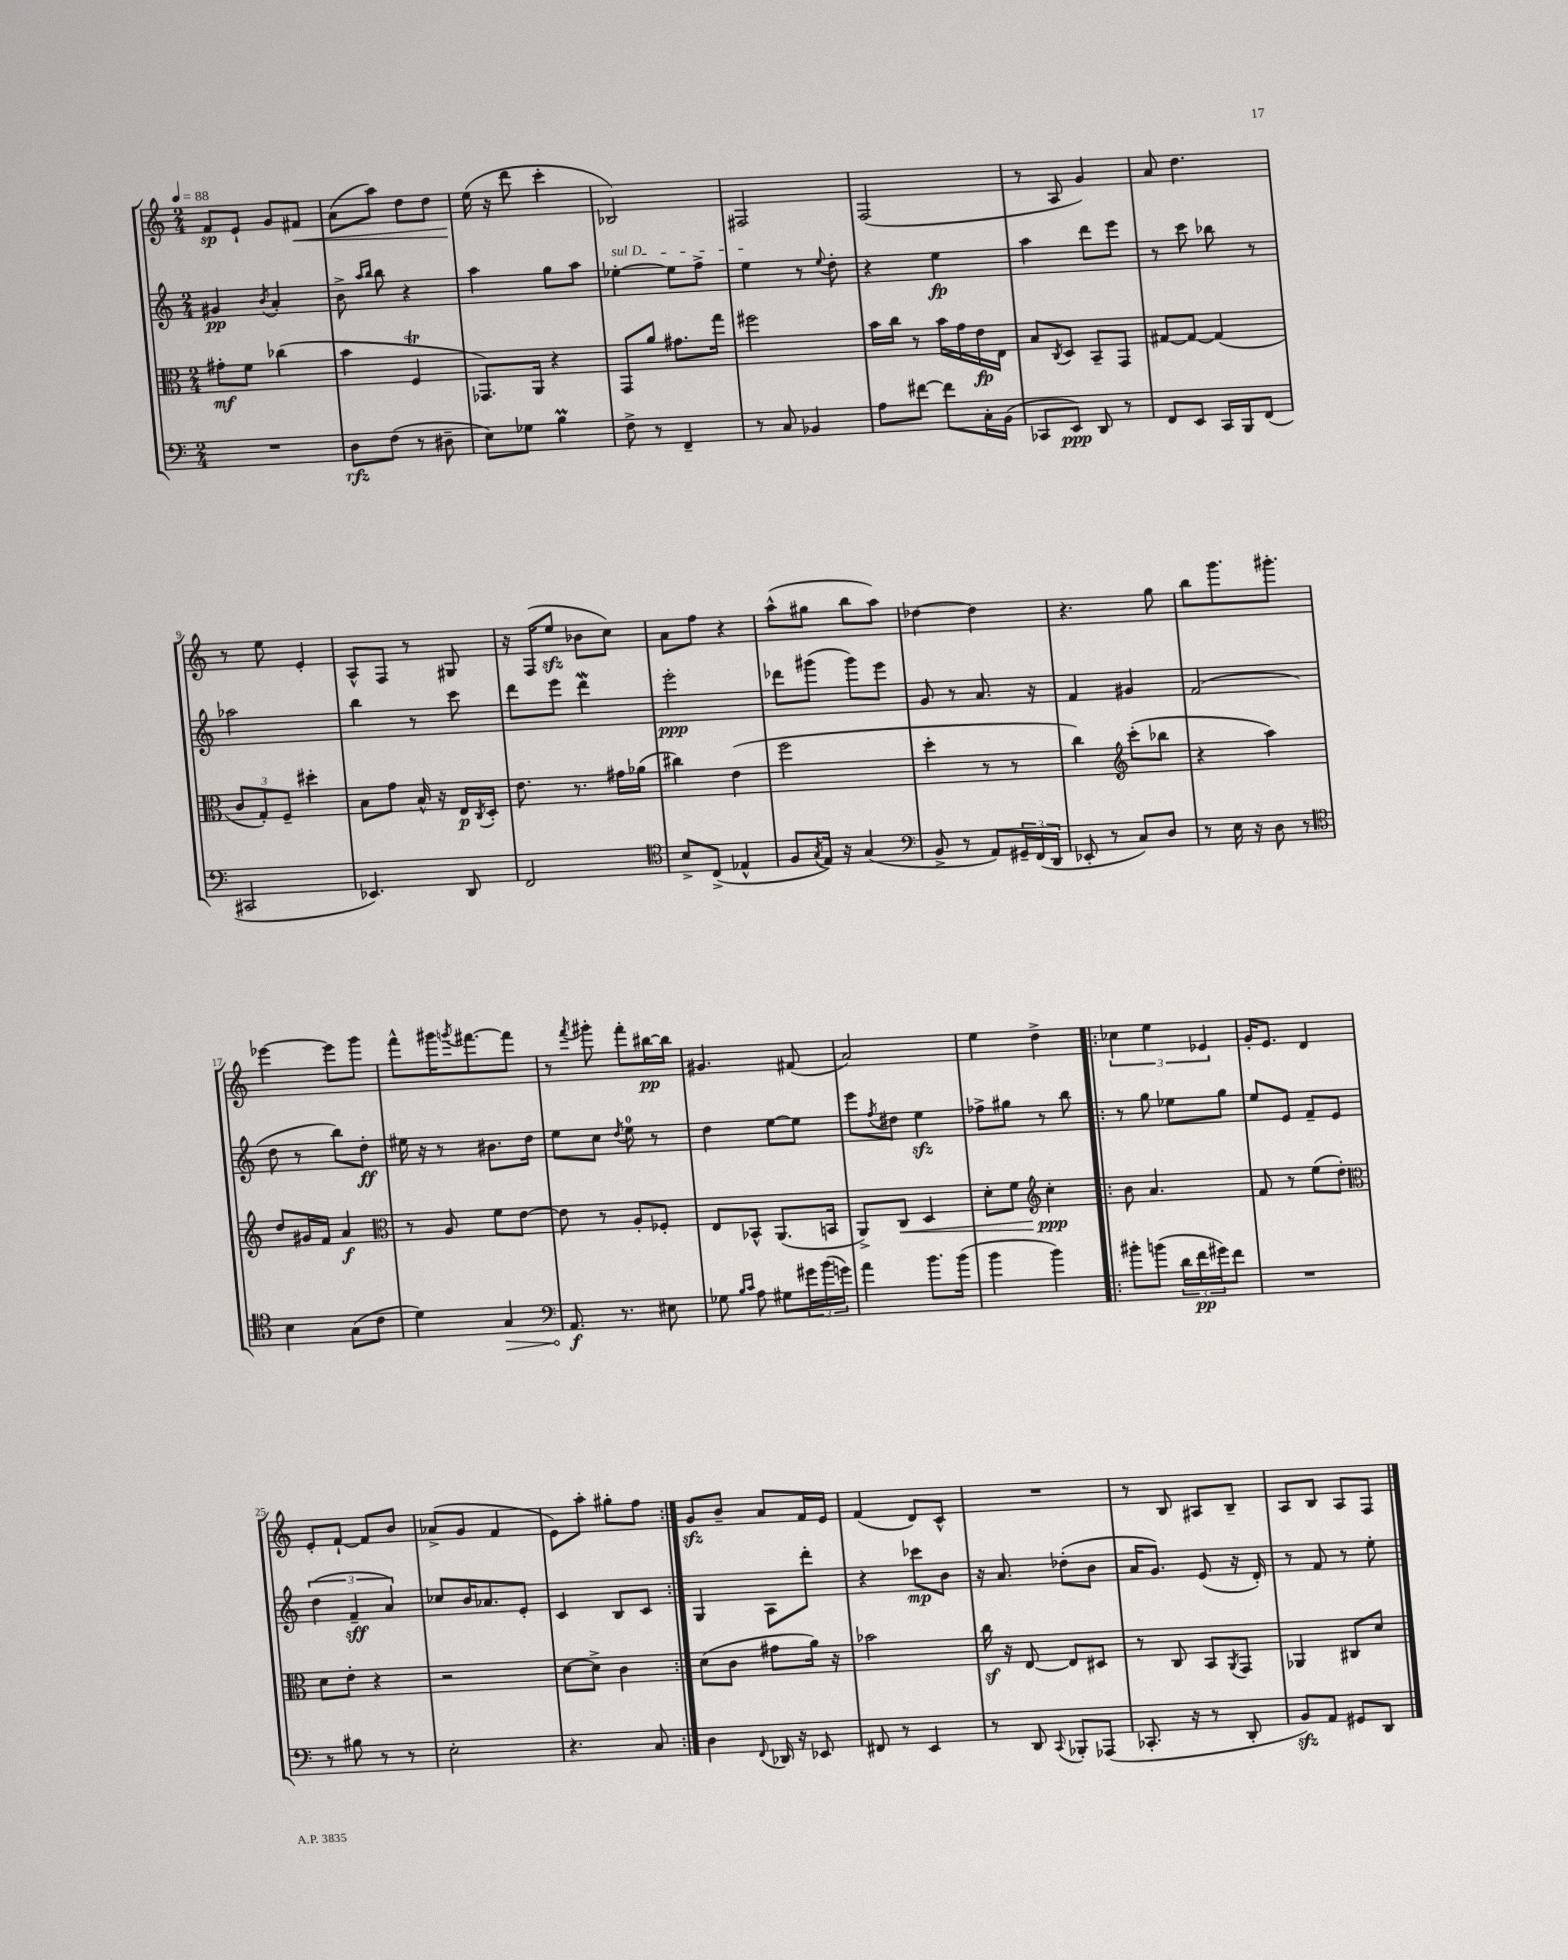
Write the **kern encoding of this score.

**kern	**dynam	**kern	**dynam	**kern	**dynam	**kern	**dynam
*part4	*part4	*part3	*part3	*part2	*part2	*part1	*part1
*staff4	*staff4	*staff3	*staff3	*staff2	*staff2	*staff1	*staff1
*clefF4	*	*clefC3	*	*clefG2	*	*clefG2	*
*k[]	*	*k[]	*	*k[]	*	*k[]	*
*M2/4	*	*M2/4	*	*M2/4	*	*M2/4	*
*MM88	*	*MM88	*	*MM88	*	*MM88	*
=1	=1	=1	=1	=1	=1	=1	=1
2r	.	8g#X'\L	mf	4g#X/	pp	8f/L	sp
.	.	8f\J	.	.	.	8e`/J	.
.	.	.	.	8qb/	.	.	.
.	.	(4cc-X\	.	4a'/	.	8g/L	.
!	!	!	!	!	!	!	!LO:HP:b
.	.	.	.	.	.	8f#X/J	<
=2	=2	=2	=2	=2	=2	=2	=2
8D\L	rfz	4b\	.	8b^\	.	(8a\L	.
.	.	.	.	16qqaa/LL	.	.	.
.	.	.	.	16qqbb/JJ	.	.	.
(8F\J	.	.	.	8bb\	.	8aa\J)	.
8r	.	4FT/	.	4r	.	8dd\L	.
8D#X~\	.	.	.	.	.	8dd\J	.
=3	=3	=3	=3	=3	=3	=3	=3
8E\L)	.	8.GG-X/L)	.	4aa\	.	(16ee\	.
.	.	.	.	.	.	16r	[
8G-X\J	.	.	.	.	.	8ddd\	.
.	.	16AA/Jk	.	.	.	.	.
4Bm\	.	4r	.	8gg\L	.	4ccc'\	.
.	.	.	.	8aa\J	.	.	.
=4	=4	=4	=4	=4	=4	=4	=4
!	!	!	!	!LO:TX:a:i:t=sul D	!	!	!
8F^\	.	8GG/L	.	[4ee-X'\	.	2B-X/)	.
8r	.	8a/J	.	.	.	.	.
4FF~/	.	8.g#X\L	.	8ee-\L]	.	.	.
.	.	.	.	8ff^\J	.	.	.
.	.	16gg\Jk	.	.	.	.	.
=5	=5	=5	=5	=5	=5	=5	=5
8r	.	2ff#X\	.	4ee\	.	2F#X/	.
8C/	.	.	.	.	.	.	.
4BB-X/	.	.	.	8r	.	.	.
.	.	.	.	8qqee/	.	.	.
.	.	.	.	8dd'\	.	.	.
=6	=6	=6	=6	=6	=6	=6	=6
8A\L	.	16b\LL	.	4r	.	(2F/	.
.	.	16cc\JJ	.	.	.	.	.
[8f#X\J	.	8r	.	.	.	.	.
8f#\L]	.	16b\LL	.	4ee\	fp	.	.
.	.	16g\	.	.	.	.	.
16C'\L	.	16e\	fp	.	.	.	.
(16BB\JJ	.	16E\JJ	.	.	.	.	.
=7	=7	=7	=7	=7	=7	=7	=7
8CC-X/L	.	8B/L	.	4aa\	.	8r	.
.	.	8qC/	.	.	.	.	.
8EE/J)	ppp	8D/J	.	.	.	8A/	.
8DD/	.	8BB~/L	.	8ddd\L	.	4g/)	.
8r	.	8GG/J	.	8eee\J	.	.	.
=8	=8	=8	=8	=8	=8	=8	=8
8FF/L	.	[8G#X/L	.	8r	.	8a/	.
8EE/J	.	8G#/J_	.	8ccc\	.	4.dd\	.
16CC/LL	.	(4G#/]	.	8bb-X\	.	.	.
16BBB/J	.	.	.	.	.	.	.
(8FF/J	.	.	.	8r	.	.	.
!!LO:LB:g=z
=9	=9	=9	=9	=9	=9	=9	=9
2CC#X/	.	12c/L	.	2aa-X\	.	8r	.
.	.	12G'/)	.	.	.	.	.
.	.	.	.	.	.	8ee\	.
.	.	12F~/J	.	.	.	.	.
.	.	4dd#X'\	.	.	.	4e'/	.
=10	=10	=10	=10	=10	=10	=10	=10
4.EE-X/)	.	8B\L	.	4bb\	.	8A^^/L	.
.	.	8g\J	.	.	.	8F/J	.
.	.	16B^^/	.	8r	.	8r	.
.	.	16r	.	.	.	.	.
8DD/	.	16E/LL	p	8ccc\	.	8G#X/	.
.	.	8qC/	.	.	.	.	.
.	.	16D'/JJ	.	.	.	.	.
=11	=11	=11	=11	=11	=11	=11	=11
2FF/	.	8.e\	.	8ddd\L	.	16r	.
.	.	.	.	.	.	(16F/KL	.
.	.	.	.	8eee\J	.	8eezz/J	.
.	.	8.r	.	.	.	.	.
.	.	.	.	4dddW\	.	8b-X\L	.
.	.	16g#X\LL	.	.	.	8cc\J)	.
.	.	(16a-X\JJ	.	.	.	.	.
=12	=12	=12	=12	=12	=12	=12	=12
*clefC4	*	*	*	*	*	*	*
8B^/L	.	4cc#X\)	.	2eee'\	ppp	8a\L	.
(8C^/J	.	.	.	.	.	8ff\J	.
4E-X^^/	.	(4e\	.	.	.	4r	.
=13	=13	=13	=13	=13	=13	=13	=13
8F/L	.	2ff\	.	8ddd-X\L	.	(8aa^^\L	.
8qG/	.	.	.	.	.	.	.
16E/Jk)	.	.	.	(8ggg#X\J	.	8gg#X\J	.
16r	.	.	.	.	.	.	.
(4G/	.	.	.	8ggg#\L)	.	8bb\L	.
.	.	.	.	8eee\J	.	8aa\J)	.
=14	=14	=14	=14	=14	=14	=14	=14
*clefF4	*	*	*	*	*	*	*
8BB^/	.	4dd'\	.	8g/	.	[4dd-X\	.
8r	.	.	.	8r	.	.	.
8AA/L)	.	8r	.	8.a/	.	4dd-\]	.
24GG#X~/L	.	8r	.	.	.	.	.
(24FF/	.	.	.	.	.	.	.
.	.	.	.	16r	.	.	.
24DD/JJ	.	.	.	.	.	.	.
=15	=15	=15	=15	=15	=15	=15	=15
8EE-X'/	.	4cc\)	.	4f/	.	4.r	.
8r	.	.	.	.	.	.	.
*	*	*clefG2	*	*	*	*	*
8C/L)	.	(8ccc'\L	.	4g#X/	.	.	.
8D/J	.	8bb-X\J	.	.	.	8gg\	.
=16	=16	=16	=16	=16	=16	=16	=16
8r	.	4r	.	(2f/	.	8bb\L	.
16E\	.	.	.	.	.	8.ggg\	.
16r	.	.	.	.	.	.	.
8D\	.	4aa\)	.	.	.	.	.
.	.	.	.	.	.	8.ggg#X'\J	.
8r	.	.	.	.	.	.	.
!!LO:LB:g=z
=17	=17	=17	=17	=17	=17	=17	=17
*clefC4	*	*	*	*	*	*	*
4B\	.	8dd/L	.	8dd\	.	[4eee-X\	.
.	.	16g#X/L	.	8r	.	.	.
.	.	16f/JJ	.	.	.	.	.
(8G\L	.	4a/	f	8bb\L)	.	8eee-\L]	.
8c\J	.	.	.	8dd'\J	ff	8ggg\J	.
=18	=18	=18	=18	=18	=18	=18	=18
*	*	*clefC3	*	*	*	*	*
4d\)	.	8r	.	16ee#X\	.	8fff^^\L	.
.	.	.	.	16r	.	.	.
.	.	8A/	.	8r	.	16ggg#X\K	.
.	.	.	.	.	.	8qgggn/	.
.	.	.	.	.	.	[8.fff#X\	.
!	!LO:HP:b	!	!	!	!	!	!
4G/	>	8f\L	.	8.b#X\L	.	.	.
.	.	[8e\J	.	.	.	8fff#\J]	.
.	.	.	.	16dd\Jk	.	.	.
=19	=19	=19	=19	=19	=19	=19	=19
*clefF4	*	*	*	*	*	*	*
8.AA/	f	8e\]	.	8ee\L	.	8r	.
.	.	.	.	.	.	8qfff/	.
.	.	8r	.	8cc\J	.	8ggg#X'\	.
8.r	]	.	.	.	.	.	.
.	.	.	.	8qdd/	.	.	.
.	.	8A'/L	.	8ee\	.	8fff'\L	.
8E#X\	.	8F-X'/J	.	8r	.	[16bb#X\L	pp
.	.	.	.	.	.	16bb#\JJ]	.
=20	=20	=20	=20	=20	=20	=20	=20
8G-X\	.	8E/L	.	4dd\	.	4.g#X/	.
16qqB/LL	.	.	.	.	.	.	.
16qqc/JJ	.	.	.	.	.	.	.
8A\	.	8BB-X^^/J	.	.	.	.	.
8G#X\L	.	(8.AA/L	.	[8ee\L	.	.	.
24g#X\L	.	.	.	8ee\J]	.	(8f#X/	.
(24b\	.	.	.	.	.	.	.
.	.	16BBn/Jk	.	.	.	.	.
24gn\JJ)	.	.	.	.	.	.	.
=21	=21	=21	=21	=21	=21	=21	=21
4a\	.	8AA^/L)	.	8eee\L	.	2a/)	.
.	.	.	.	8qff/	.	.	.
!	!	!	!LO:HP:b	!	!	!	!
.	.	8C/J	<	8dd#X\J	.	.	.
8.b\L	.	4D/	.	4eezz\	.	.	.
(16b\Jk	.	.	.	.	.	.	.
=22	=22	=22	=22	=22	=22	=22	=22
4b\	.	8d'\L	.	8ff-X^\L	.	4ee\	.
.	.	8f\J	.	8gg#X\J	.	.	.
*	*	*clefG2	*	*	*	*	*
4b\)	.	4cc'\	ppp	8r	.	4dd^\	.
.	.	.	.	8bb\	.	.	.
.	.	.	[	.	.	.	.
=23!|:	=23!|:	=23!|:	=23!|:	=23!|:	=23!|:	=23!|:	=23!|:
8b#X'\L	.	8b\	.	8r	.	6cc-X\	.
(8bn\J	.	4.a/	.	8gg\	.	.	.
.	.	.	.	.	.	6ee\	.
24d\LL	.	.	.	8ee-X\L	.	.	.
24f\	pp	.	.	.	.	.	.
24g#X\J)	.	.	.	.	.	6e-X/	.
8f\J	.	.	.	8gg\J	.	.	.
=24	=24	=24	=24	=24	=24	=24	=24
2r	.	8f/	.	8ee/L	.	16g'/KL	.
.	.	.	.	.	.	8.e/J	.
.	.	8r	.	8e/J	.	.	.
.	.	(8ee\L	.	8f~/L	.	4d/	.
.	.	8dd'\J)	.	8e/J	.	.	.
!!LO:LB:g=z
=25	=25	=25	=25	=25	=25	=25	=25
*	*	*clefC3	*	*	*	*	*
8r	.	8d\L	.	(6dd\	.	8e'/L	.
8B#X\	.	8e'\J	.	.	.	[8f`/J	.
.	.	.	.	6f~/	sff	.	.
8r	.	4r	.	.	.	8f/L]	.
.	.	.	.	6a/)	.	.	.
8r	.	.	.	.	.	8b/J	.
=26	=26	=26	=26	=26	=26	=26	=26
2E'\	.	2r	.	8cc-X/L	.	(8a-X^/L	.
.	.	.	.	16b/K	.	8g/J	.
.	.	.	.	8.a-X/	.	.	.
.	.	.	.	.	.	4f/	.
.	.	.	.	8e'/J	.	.	.
=27	=27	=27	=27	=27	=27	=27	=27
4.r	.	[8d\L	.	4c/	.	8e\L)	.
.	.	8d^\J]	.	.	.	8aa'\J	.
.	.	4c\	.	8B/L	.	8gg#X'\L	.
8C/	.	.	.	8c/J	.	8ff\J	.
=28:|!	=28:|!	=28:|!	=28:|!	=28:|!	=28:|!	=28:|!	=28:|!
4D\	.	(8d\L	.	4G/	.	8gzz/L	.
.	.	8c\J	.	.	.	8b~/J	.
8qqFF/	.	.	.	.	.	.	.
16DD-X/	.	8g#X\L	.	8A\L	.	8a/L	.
16r	.	.	.	.	.	.	.
8EE-X/	.	16a\Jk)	.	8ddd'\J	.	16f/L	.
.	.	16r	.	.	.	16e/JJ	.
=29	=29	=29	=29	=29	=29	=29	=29
8FF#X/	.	2b-X\	.	4r	.	(4f/	.
8r	.	.	.	.	.	.	.
4EE/	.	.	.	8ccc-X\L	mp	8d/L)	.
.	.	.	.	8b\J	.	8c^^/J	.
=30	=30	=30	=30	=30	=30	=30	=30
8r	.	16ccz\	.	16r	.	2r	.
.	.	16r	.	8.a/	.	.	.
8DD/	.	[8E/	.	.	.	.	.
8qqCC/	.	.	.	.	.	.	.
8BBB-X'/L	.	8E/L]	.	(8dd-X'\L	.	.	.
(8AAA-X/J	.	8D#X/J	.	8b\J	.	.	.
=31	=31	=31	=31	=31	=31	=31	=31
8.CC-X'/	.	8r	.	16a/KL	.	8r	.
.	.	.	.	8.g/J)	.	.	.
.	.	8C/	.	.	.	8B/	.
16r	.	.	.	.	.	.	.
8r	.	8BB/L	.	(8e/	.	8A#X/L	.
.	.	8qAA/	.	.	.	.	.
8DD'/	.	8GG/J	.	16r	.	8B~/J	.
.	.	.	.	16d'/)	.	.	.
=32	=32	=32	=32	=32	=32	=32	=32
8BBzz/L)	.	4AA-X/	.	8r	.	8A/L	.
8AA/J	.	.	.	8f/	.	8B/J	.
8GG#X/L	.	8C#X/L	.	8r	.	8A/L	.
8DD/J	.	8d/J	.	8ee'\	.	8F/J	.
==	==	==	==	==	==	==	==
*-	*-	*-	*-	*-	*-	*-	*-
